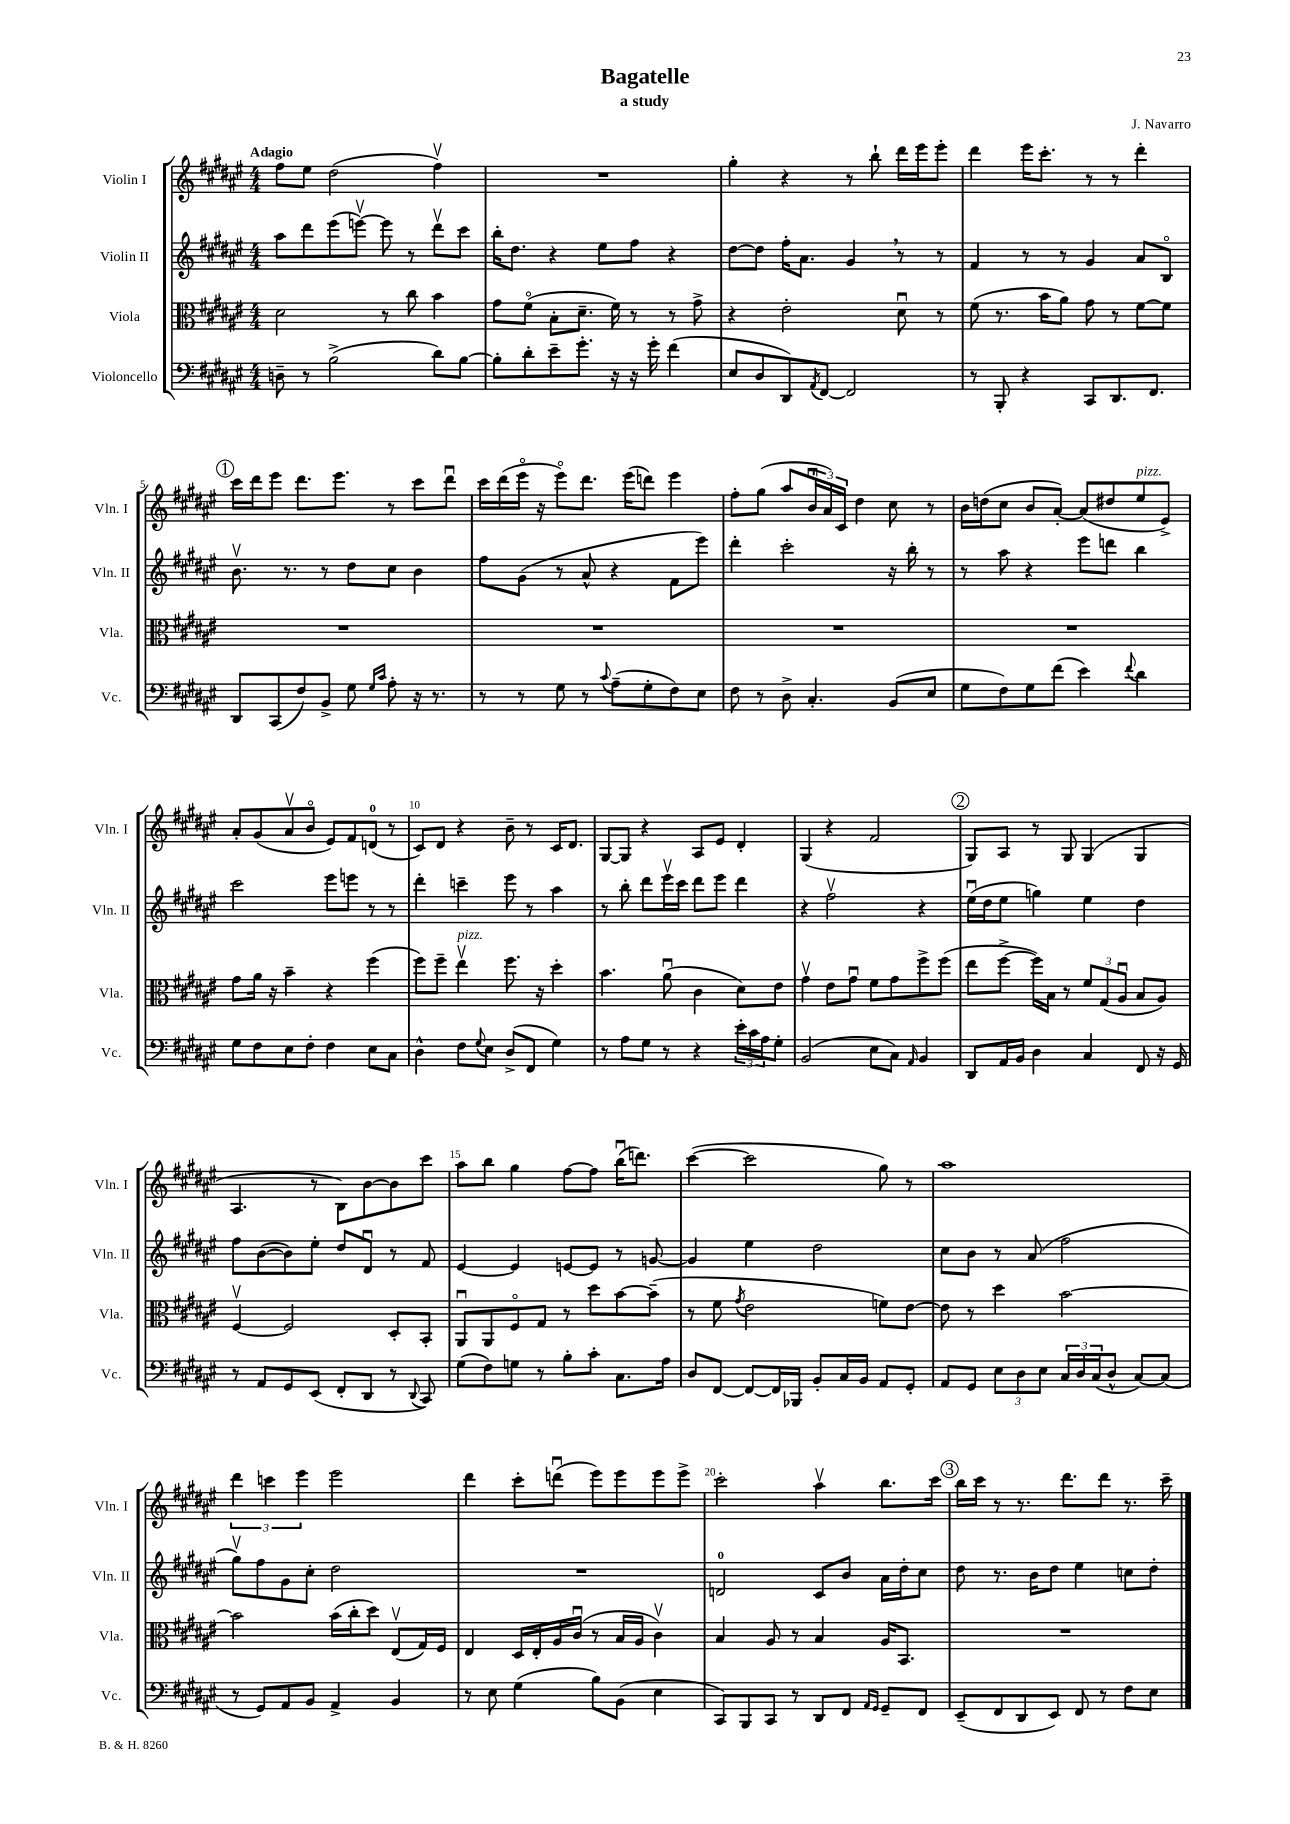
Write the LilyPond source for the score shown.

\header { title = "Bagatelle" composer = "J. Navarro" subtitle = "a study" }
<<
\new StaffGroup <<
\new Staff = "s0" \with { instrumentName = "Violin I" shortInstrumentName = "Vln. I" } {
    \clef treble \key fis \major \numericTimeSignature \time 4/4 \tempo "Adagio"
    fis''8 eis''8 dis''2( fis''4\upbow) |
    R1 |
    gis''4-. r4 r8 b''8-! dis'''16 eis'''16 eis'''8-. |
    dis'''4 eis'''16 cis'''8.-. r8 r8 dis'''4-. |
    \mark \markup { \circle "1" } cis'''16 dis'''16 eis'''8 dis'''8. eis'''8. r8 cis'''8 dis'''8\downbow |
    cis'''16 dis'''16( eis'''16\flageolet r16 eis'''8\flageolet) dis'''8. eis'''16( d'''8) eis'''4 |
    fis''8-. gis''8( ais''8 \tuplet 3/2 { b'16\downbow ais'16) cis'16 } dis''4 cis''8 r8 |
    b'16 d''16( cis''8 b'8 ais'8~-.) ais'8( dis''8 eis''8^\markup { \italic "pizz." } eis'8->) |
    ais'8-. gis'8( ais'8\upbow b'8\flageolet eis'8) fis'8 d'8-0( r8 |
    cis'8) dis'8 r4 b'8-- r8 cis'16 dis'8. |
    gis8~ gis8 r4 ais8 eis'8 dis'4-. |
    gis4( r4 fis'2 |
    \mark \markup { \circle "2" } gis8) ais8 r8 gis8 gis4( gis4 |
    ais4. r8 b8) b'8~ b'8 cis'''8 |
    ais''8 b''8 gis''4 fis''8~ fis''8 b''16\downbow( d'''8.) |
    cis'''4~( cis'''2 gis''8) r8 |
    ais''1 |
    \tuplet 3/2 { dis'''4 c'''4 eis'''4 } eis'''2 |
    dis'''4 cis'''8-. d'''8\downbow( eis'''8) eis'''8 eis'''8 eis'''8-> |
    cis'''2-. ais''4\upbow b''8. cis'''16 |
    \mark \markup { \circle "3" } b''16 cis'''16 r8 r8. dis'''8. dis'''8 r8. cis'''16-- \bar "|." |
}
\new Staff = "s1" \with { instrumentName = "Violin II" shortInstrumentName = "Vln. II" } {
    \clef treble \key fis \major \numericTimeSignature \time 4/4
    ais''8 dis'''8 eis'''8( e'''8~\upbow) e'''8 r8 dis'''8\upbow cis'''8 |
    b''16-. dis''8. r4 eis''8 fis''8 r4 |
    dis''8~ dis''8 fis''16-. ais'8. gis'4 \breathe r8 r8 |
    fis'4 r8 r8 gis'4 ais'8 b8\flageolet |
    \mark \markup { \circle "1" } b'8.\upbow r8. r8 dis''8 cis''8 b'4 |
    fis''8 gis'8( r8 ais'8-^ r4 fis'8 eis'''8) |
    dis'''4-. cis'''2-. r16 b''16-. r8 |
    r8 ais''8 r4 eis'''8 d'''8 b''4 |
    cis'''2 eis'''8 e'''8 r8 r8 |
    dis'''4-. c'''4-- eis'''8 r8 ais''4 |
    r8 b''8-. dis'''8 eis'''16\upbow cis'''16 dis'''8 eis'''8 dis'''4 |
    r4 fis''2\upbow r4 |
    \mark \markup { \circle "2" } eis''16\downbow( dis''16 eis''8 g''4) eis''4 dis''4 |
    fis''8 b'8~( b'8) eis''8-. dis''8 dis'8\downbow r8 fis'8 |
    eis'4~ eis'4 e'8~ e'8 r8 g'8~ |
    g'4 eis''4 dis''2 |
    cis''8 b'8 r8 ais'8( fis''2 |
    gis''8\upbow) fis''8 gis'8 cis''8-. dis''2 |
    R1 |
    d'2-0 cis'8 b'8 ais'16 dis''16-. cis''8 |
    \mark \markup { \circle "3" } dis''8 r8. b'16 dis''8 eis''4 c''8 dis''8-. \bar "|." |
}
\new Staff = "s2" \with { instrumentName = "Viola" shortInstrumentName = "Vla." } {
    \clef alto \key fis \major \numericTimeSignature \time 4/4
    dis'2 r8 cis''8 b'4 |
    gis'8 fis'8\flageolet( b8-. dis'8.-- fis'16) r8 r8 gis'8-> |
    r4 eis'2-. dis'8\downbow r8 |
    fis'8( r8. b'16 ais'8) gis'8 r8 fis'8~ fis'8 |
    \mark \markup { \circle "1" } R1 |
    R1 |
    R1 |
    R1 |
    gis'8 ais'16 r16 b'4-- r4 fis''4( |
    fis''8) fis''8-- eis''4\upbow^\markup { \italic "pizz." } fis''8. r16 dis''4-. |
    b'4. ais'8\downbow( cis'4 dis'8) eis'8 |
    gis'4\upbow eis'8 gis'8\downbow fis'8 gis'8 fis''8-> fis''8( |
    \mark \markup { \circle "2" } eis''8 fis''8~-> fis''16) b16 r8 \tuplet 3/2 { fis'8 gis8( ais8\downbow } b8 ais8) |
    fis4~\upbow fis2 dis8-. b,8-. |
    ais,8\downbow ais,8 fis8\flageolet gis8 r8 dis''8 b'8~ b'8--( |
    r8 fis'8 \acciaccatura { gis'8 } eis'2 f'8) eis'8~ |
    eis'8 r8 dis''4 b'2~ |
    b'2 b'16( cis''16-. dis''8) eis8\upbow( gis16) fis16 |
    eis4 dis16 eis16-. ais16 cis'16\downbow( r8 b16 ais16 cis'4\upbow) |
    b4 ais8 r8 b4 ais16 b,8. |
    \mark \markup { \circle "3" } R1 \bar "|." |
}
\new Staff = "s3" \with { instrumentName = "Violoncello" shortInstrumentName = "Vc." } {
    \clef bass \key fis \major \numericTimeSignature \time 4/4
    d8-- r8 b2->( dis'8) b8~ |
    b8-. dis'8-. eis'8-- gis'8.-. r16 r16 gis'16-. fis'4( |
    eis8 dis8 dis,8) \acciaccatura { ais,8 } fis,8~ fis,2 |
    r8 b,,8-. r4 cis,8 dis,8. fis,8. |
    \mark \markup { \circle "1" } dis,8 cis,8( fis8) b,8-> gis8 \grace { gis16 cis'16 } ais8-. r16 r8. |
    r8 r8 gis8 r8 \appoggiatura { cis'8 } ais8--( gis8-. fis8) eis8 |
    fis8 r8 dis8-> cis4.-. b,8( eis8 |
    gis8 fis8) gis8 fis'8( eis'4) \appoggiatura { fis'8 } dis'4 |
    gis8 fis8 eis8 fis8-. fis4 eis8 cis8 |
    dis4-^ fis8 \appoggiatura { gis8 } eis8 dis8->( fis,8 gis4) |
    r8 ais8 gis8 r8 r4 \tuplet 3/2 { eis'16-. cis'16 ais16 } gis8-. |
    b,2( eis8 cis8) \grace { ais,16 } b,4 |
    \mark \markup { \circle "2" } dis,8 ais,16 b,16 dis4 cis4 fis,8 r16 gis,16 |
    r8 ais,8 gis,8 eis,8( fis,8-. dis,8 r8 \appoggiatura { dis,8 } cis,8) |
    gis8( fis8) g8 r8 b8-. cis'8-. cis8. ais16 |
    dis8 fis,8~ fis,8~ fis,16 bes,,16 b,8-. cis16 b,16 ais,8 gis,8-. |
    ais,8 gis,8 \tuplet 3/2 { eis8 dis8 eis8 } \tuplet 3/2 { cis16 dis16 cis16( } dis8-^ cis8~) cis8( |
    r8 gis,8) ais,8 b,8 ais,4-> b,4 |
    r8 eis8 gis4( b8) b,8( eis4 |
    cis,8) b,,8 cis,8 r8 dis,8 fis,8 \grace { ais,16 gis,16 } gis,8-- fis,8 |
    \mark \markup { \circle "3" } eis,8--( fis,8 dis,8 eis,8) fis,8 r8 fis8 eis8 \bar "|." |
}
>>
>>
\layout { \context { \Score \override BarNumber.break-visibility = ##(#f #t #t) barNumberVisibility = #(every-nth-bar-number-visible 5) } }
